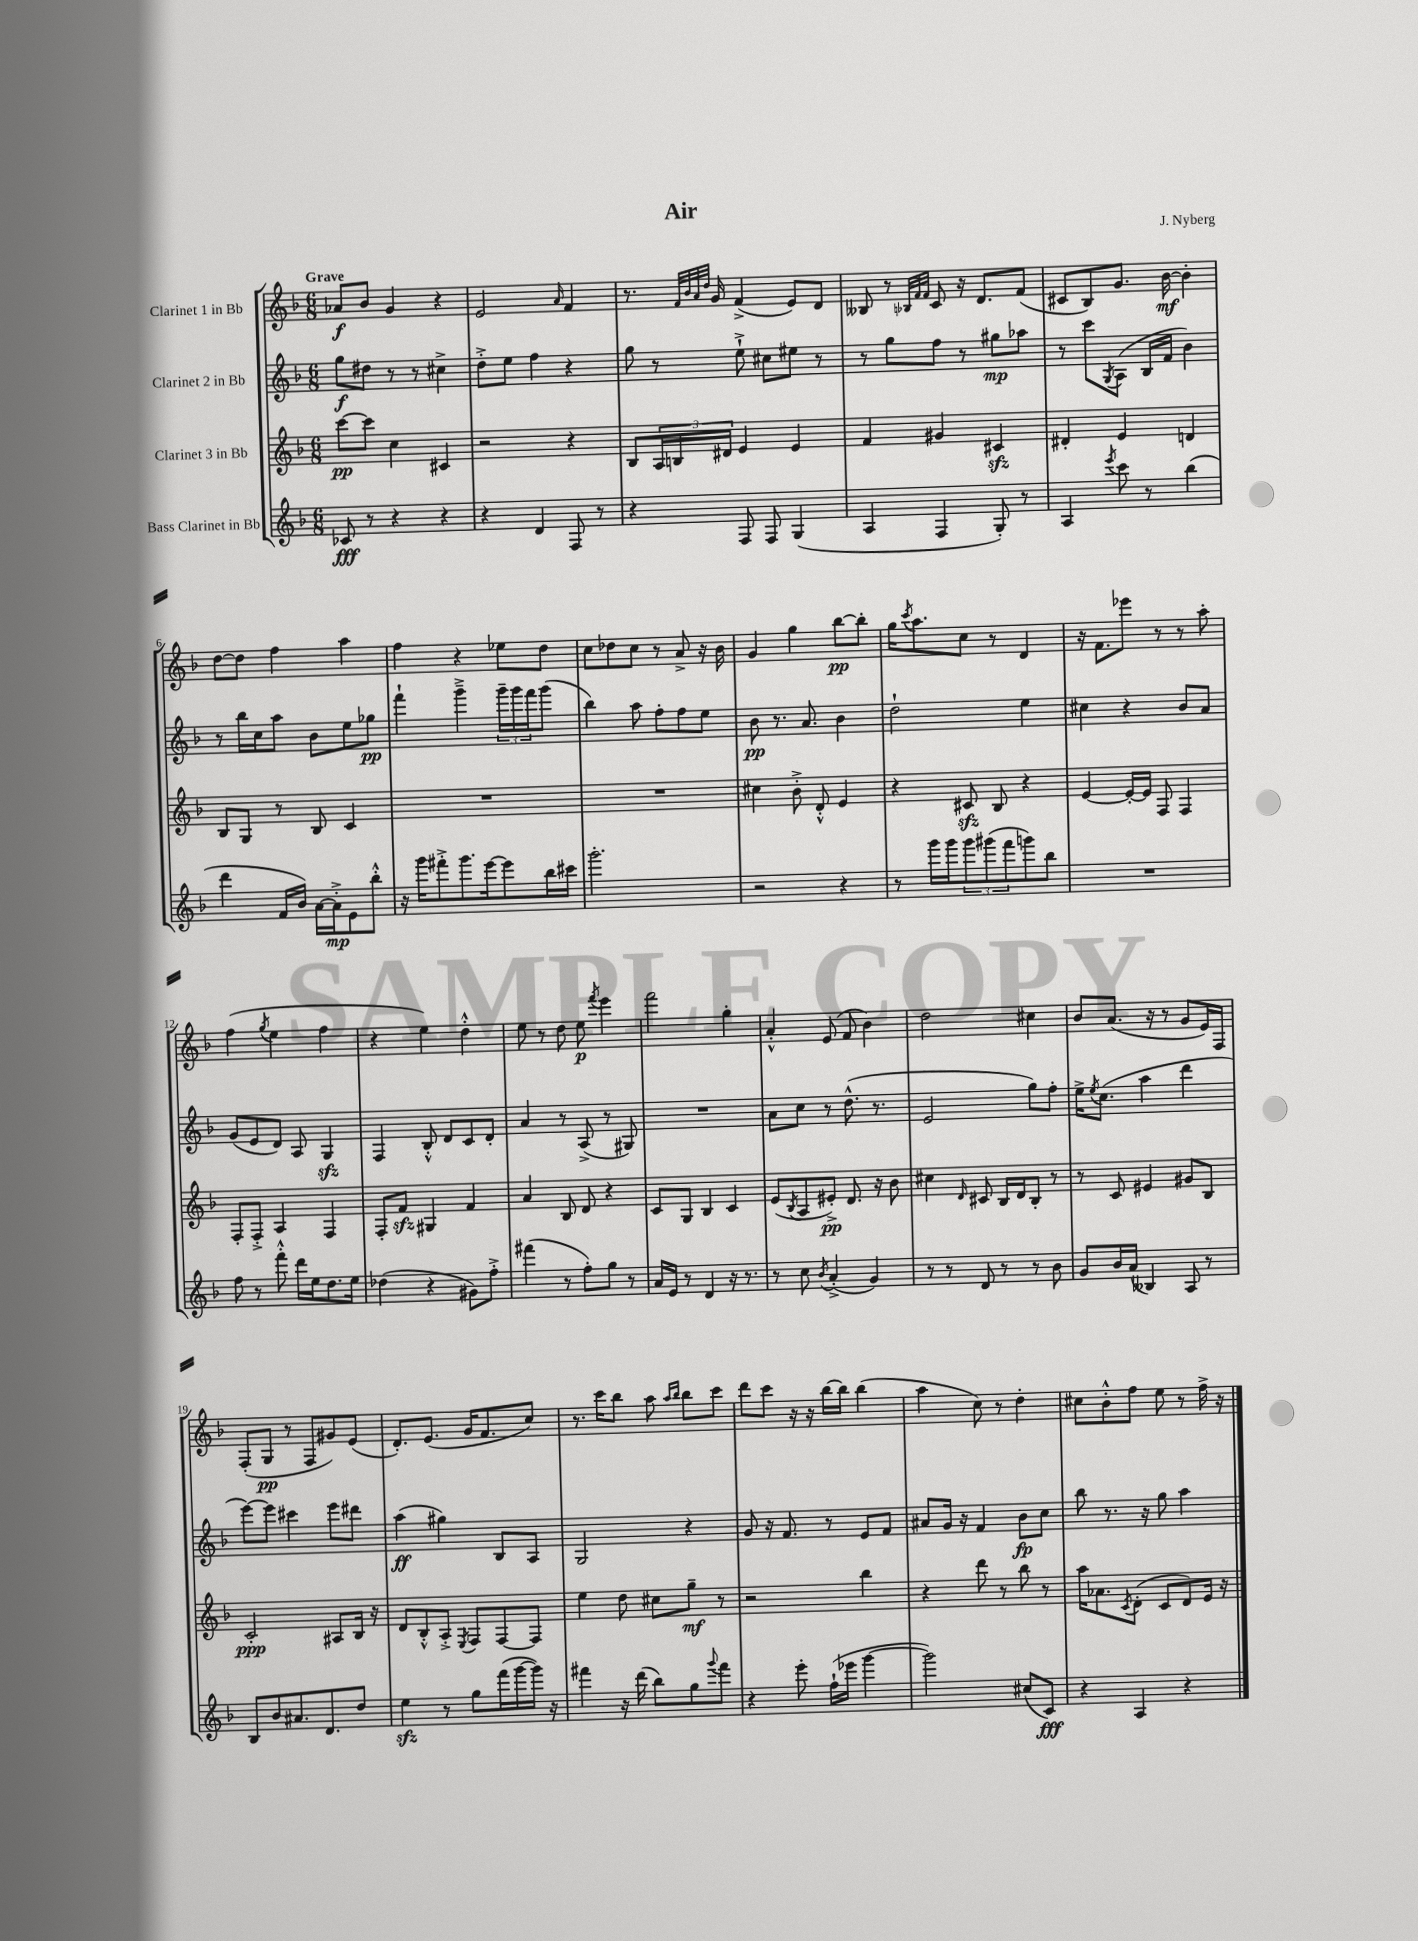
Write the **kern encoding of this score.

**kern	**dynam	**kern	**dynam	**kern	**dynam	**kern	**dynam
*part4	*part4	*part3	*part3	*part2	*part2	*part1	*part1
*staff4	*staff4	*staff3	*staff3	*staff2	*staff2	*staff1	*staff1
*I"Bass Clarinet in Bb	*	*I"Clarinet 3 in Bb	*	*I"Clarinet 2 in Bb	*	*I"Clarinet 1 in Bb	*
*clefG2	*	*clefG2	*	*clefG2	*	*clefG2	*
*k[b-]	*	*k[b-]	*	*k[b-]	*	*k[b-]	*
*M6/8	*	*M6/8	*	*M6/8	*	*M6/8	*
=1	=1	=1	=1	=1	=1	=1	=1
!	!	!	!	!	!	!LO:TX:a:B:t=Grave	!
8c-X/	fff	[8ccc\L	pp	8gg\L	f	8a-X/L	f
8r	.	8ccc\J]	.	8dd#X\J	.	8b-/J	.
4r	.	4cc\	.	8r	.	4g/	.
.	.	.	.	8r	.	.	.
4r	.	4c#X/	.	4cc#X^\	.	4r	.
=2	=2	=2	=2	=2	=2	=2	=2
4r	.	2r	.	8dd'^\L	.	2e/	.
.	.	.	.	8ee\J	.	.	.
4d/	.	.	.	4ff\	.	.	.
.	.	.	.	.	.	16qqa/	.
8F/	.	4r	.	4r	.	4f/	.
8r	.	.	.	.	.	.	.
=3	=3	=3	=3	=3	=3	=3	=3
4r	.	8B-/L	.	8gg\	.	8.r	.
.	.	24A/L	.	8r	.	.	.
.	.	24Bn/	.	.	.	.	.
.	.	.	.	.	.	32qqf/LLL	.
.	.	.	.	.	.	32qqb-/	.
.	.	.	.	.	.	32qqa/	.
.	.	.	.	.	.	32qqdd/JJJ	.
.	.	.	.	.	.	16g/	.
.	.	24d#X/JJ	.	.	.	.	.
8F/	.	4e/	.	8ee`^\	.	(4f^/	.
8F/	.	.	.	8cc#X\L	.	.	.
(4G/	.	4e/	.	8ee#X\J	.	8e/L)	.
.	.	.	.	8r	.	8d/J	.
=4	=4	=4	=4	=4	=4	=4	=4
4A/	.	4f/	.	8r	.	8B--X/	.
.	.	.	.	8gg\L	.	8r	.
.	.	.	.	.	.	32qqB-X/LLL	.
.	.	.	.	.	.	32qqf/	.
.	.	.	.	.	.	32qqf/JJJ	.
4F/	.	4g#X/	.	8ff\J	.	8c/	.
.	.	.	.	8r	.	16r	.
.	.	.	.	.	.	8.d/L	.
8G'/)	.	4c#Xzz/	.	8gg#X\L	mp	.	.
8r	.	.	.	8aa-X\J	.	(8f/J	.
=5	=5	=5	=5	=5	=5	=5	=5
4A/	.	4d#X'/	.	8r	.	8c#X/L	.
.	.	.	.	8ccc\L	.	8B-/)	.
8qeee/	.	.	.	8qG/	.	.	.
8ccc\	.	4e/	.	(8A\J	.	8.g/J	.
8r	.	.	.	16B-/LL	.	.	.
.	.	.	.	16f/JJ	.	[16b-\	mf
(4bb-\	.	4dn/	.	4b-\)	.	4b-'\]	.
!!LO:LB:g=z
=6	=6	=6	=6	=6	=6	=6	=6
4ddd\	.	8B-/L	.	8r	.	[8dd\L	.
.	.	8G/J	.	16bb-\LL	.	8dd\J]	.
.	.	.	.	16cc\J	.	.	.
16f/LL	.	8r	.	8aa\J	.	4ff\	.
16b-/JJ)	.	.	.	.	.	.	.
[16a\LL	.	8B-/	.	8b-\L	.	.	.
16a'^\J]	mp	.	.	.	.	.	.
8e\	.	4c/	.	8ee\	.	4aa\	.
8bb-'^^\J	.	.	.	8gg-X\J	pp	.	.
=7	=7	=7	=7	=7	=7	=7	=7
16r	.	2.r	.	4fff`\	.	4ff\	.
16ggg\KL	.	.	.	.	.	.	.
8fff#X'^\	.	.	.	.	.	.	.
8.ggg\	.	.	.	4ggg~^\	.	4r	.
[16eee\k	.	.	.	.	.	.	.
8eee\]	.	.	.	24ggg~\LL	.	8ee-X\L	.
.	.	.	.	24ggg\	.	.	.
.	.	.	.	24fff\J	.	.	.
16bb-\L	.	.	.	(8ggg\J	.	8dd\J	.
16ccc#X\JJ	.	.	.	.	.	.	.
=8	=8	=8	=8	=8	=8	=8	=8
2.ggg'\	.	2.r	.	4bb-\)	.	8cc\L	.
.	.	.	.	.	.	8dd-X\	.
.	.	.	.	8aa\	.	8cc\J	.
.	.	.	.	8ff'\L	.	8r	.
.	.	.	.	8ff\	.	8a^/	.
.	.	.	.	8ee\J	.	16r	.
.	.	.	.	.	.	16b-\	.
=9	=9	=9	=9	=9	=9	=9	=9
2r	.	4cc#X\	.	8b-\	pp	4g/	.
.	.	.	.	8.r	.	.	.
.	.	8b-'^\	.	.	.	4gg\	.
.	.	.	.	8.a/	.	.	.
.	.	8d'^^/	.	.	.	.	.
4r	.	4e/	.	4b-\	.	[8bb-\L	pp
.	.	.	.	.	.	8bb-'\J]	.
=10	=10	=10	=10	=10	=10	=10	=10
8r	.	4r	.	2dd`\	.	16gg\KL	.
.	.	.	.	.	.	8qccc/	.
.	.	.	.	.	.	8.aa\	.
16ggg\LL	.	.	.	.	.	.	.
16ggg\J	.	.	.	.	.	.	.
12ggg\	.	8c#Xzz/	.	.	.	8cc\J	.
(12ggg#X\	.	.	.	.	.	.	.
.	.	8B-/	.	.	.	8r	.
12fff\	.	.	.	.	.	.	.
8gggn\)	.	4r	.	4ee\	.	4d/	.
8bb-\J	.	.	.	.	.	.	.
=11	=11	=11	=11	=11	=11	=11	=11
2.r	.	[4e/	.	4cc#X\	.	16r	.
.	.	.	.	.	.	8.f\L	.
.	.	16e'/LL_	.	4r	.	8eee-X\J	.
.	.	16e/JJ]	.	.	.	.	.
.	.	8F/	.	.	.	8r	.
.	.	4F/	.	8b-/L	.	8r	.
.	.	.	.	8a/J	.	8aa'\	.
!!LO:LB:g=z
=12	=12	=12	=12	=12	=12	=12	=12
8ff\	.	8F'/L	.	(8g/L	.	(4ff\	.
8r	.	8F'^/J	.	8e/	.	.	.
.	.	.	.	.	.	8qgg/	.
8fff'^^\	.	4A/	.	8d/J)	.	4ee\	.
16ddd\LL	.	.	.	8A/	.	.	.
16ee\J	.	.	.	.	.	.	.
8.dd\	.	4F/	.	4Gzz/	.	4ff\	.
16ee\Jk	.	.	.	.	.	.	.
=13	=13	=13	=13	=13	=13	=13	=13
(4dd-X\	.	8F'/L	.	4F/	.	4r	.
.	.	8fzz/J	.	.	.	.	.
4r	.	4G#X/	.	8B-'^^/	.	4ee\)	.
.	.	.	.	8d/L	.	.	.
8g#X\L)	.	4f/	.	8c/	.	4dd'^^\	.
8ff'^\J	.	.	.	8d'/J	.	.	.
=14	=14	=14	=14	=14	=14	=14	=14
(4fff#X\	.	4a/	.	4a/	.	8ee\	.
.	.	.	.	.	.	8r	.
8r	.	8B-/	.	8r	.	8dd\	.
8ff'\L)	.	8d/	.	(8A^/	.	8ee\	p
.	.	.	.	.	.	8qfff/	.
8gg\J	.	4r	.	8r	.	4eee\	.
8r	.	.	.	8G#X/)	.	.	.
=15	=15	=15	=15	=15	=15	=15	=15
16a/LL	.	8c/L	.	2.r	.	2fff\	.
16e/JJ	.	.	.	.	.	.	.
8r	.	8G/J	.	.	.	.	.
4d/	.	4B-/	.	.	.	.	.
16r	.	4c/	.	.	.	4gg'\	.
8.r	.	.	.	.	.	.	.
=16	=16	=16	=16	=16	=16	=16	=16
8r	.	(8e/L	.	8a\L	.	4a'^^/	.
.	.	8qB-/	.	.	.	.	.
8cc\	.	8A/	.	8cc\J	.	.	.
8qb-/	.	.	.	.	.	.	.
(4a'^/	.	8e#X'^/J)	pp	8r	.	(8e/	.
.	.	8.d/	.	(8.dd^^\	.	8f/	.
4g/)	.	.	.	.	.	4b-\)	.
.	.	16r	.	8.r	.	.	.
.	.	8b-\	.	.	.	.	.
=17	=17	=17	=17	=17	=17	=17	=17
8r	.	4cc#X\	.	2e/	.	2dd\	.
8r	.	.	.	.	.	.	.
.	.	16qqd/	.	.	.	.	.
8d/	.	8c#X/	.	.	.	.	.
8r	.	16B-/LL	.	.	.	.	.
.	.	16d/J	.	.	.	.	.
8r	.	8B-'/J	.	8gg\L)	.	4cc#X\	.
8b-\	.	8r	.	8ff'\J	.	.	.
=18	=18	=18	=18	=18	=18	=18	=18
8g/L	.	8r	.	16ee^\KL	.	8b-/L	.
.	.	.	.	8qee/	.	.	.
.	.	.	.	(8.cc\J	.	.	.
16b-/L	.	8c/	.	.	.	(8.a/J	.
(16a/JJ	.	.	.	.	.	.	.
4B--X/)	.	4e#X/	.	4aa\	.	.	.
.	.	.	.	.	.	16r	.
.	.	.	.	.	.	8r	.
8A/	.	8g#X/L	.	4ddd\	.	8g/L	.
8r	.	8B-/J	.	.	.	16e/L)	.
.	.	.	.	.	.	16F/JJ	.
!!LO:LB:g=z
=19	=19	=19	=19	=19	=19	=19	=19
8B-/L	.	2c'/	ppp	[8eee\L)	.	(8F'/L	.
8b-/	.	.	.	8eee\J]	.	8G/J	pp
8.a#X/	.	.	.	4ccc#X\	.	8r	.
.	.	.	.	.	.	8F/L	.
8.d/	.	.	.	.	.	.	.
.	.	8A#X/L	.	8eee\L	.	8g#X/)	.
8dd/J	.	16B-/Jk	.	8ddd#X\J	.	(8e/J	.
.	.	16r	.	.	.	.	.
=20	=20	=20	=20	=20	=20	=20	=20
4eezz\	.	8d/L	.	(4aa\	ff	8.d'/L)	.
.	.	8B-'^^/	.	.	.	.	.
.	.	.	.	.	.	(8.e/J	.
8r	.	8A'^/J	.	4gg#X\)	.	.	.
.	.	8qE/	.	.	.	.	.
8gg\L	.	8F/L	.	.	.	16g/KL	.
.	.	.	.	.	.	8.f/	.
(16fff\L	.	[8F/	.	8B-/L	.	.	.
[16ggg\	.	.	.	.	.	.	.
16ggg\JJ])	.	8F/J]	.	8A/J	.	8cc/J)	.
16r	.	.	.	.	.	.	.
=21	=21	=21	=21	=21	=21	=21	=21
4fff#X\	.	4ee\	.	2G/	.	8.r	.
.	.	.	.	.	.	16ccc\KL	.
16r	.	8dd\	.	.	.	8bb-\J	.
(16ddd\	.	.	.	.	.	.	.
8bb-\L)	.	8cc#X\L	.	.	.	8aa\	.
.	.	.	.	.	.	16qqaa/LL	.
.	.	.	.	.	.	16qqbb-/JJ	.
8gg\	.	8gg~\J	mf	4r	.	8bb-\L	.
8qqggg/	.	.	.	.	.	.	.
8fff#\J	.	8r	.	.	.	8ccc\J	.
=22	=22	=22	=22	=22	=22	=22	=22
4r	.	2r	.	8g/	.	8ddd\L	.
.	.	.	.	16r	.	8ccc\J	.
.	.	.	.	8.f/	.	.	.
8eee'\	.	.	.	.	.	16r	.
.	.	.	.	.	.	16r	.
(16ff`\LL	.	.	.	8r	.	[16bb-\LL	.
16eee-X\JJ	.	.	.	.	.	16bb-\JJ]	.
[4ggg\	.	4bb-\	.	8e/L	.	(4bb-\	.
.	.	.	.	8f/J	.	.	.
=23	=23	=23	=23	=23	=23	=23	=23
2ggg\])	.	4r	.	8a#X/L	.	4aa\	.
.	.	.	.	16g/Jk	.	.	.
.	.	.	.	16r	.	.	.
.	.	8ddd\	.	4f/	.	8cc\)	.
.	.	8r	.	.	.	8r	.
(8cc#X/L	.	8bb-\	.	8b-\L	fp	4dd'\	.
8c/J)	fff	8r	.	8cc\J	.	.	.
=24	=24	=24	=24	=24	=24	=24	=24
4r	.	16aa\KL	.	8bb-\	.	8cc#X\L	.
.	.	8.a-X\	.	.	.	.	.
.	.	.	.	8.r	.	8b-'^^\	.
.	.	8qc/	.	.	.	.	.
4A/	.	(8d'\J	.	.	.	8ff\J	.
.	.	.	.	16r	.	.	.
.	.	8c/L	.	8gg\	.	8ee\	.
4r	.	8d/)	.	4aa\	.	8r	.
.	.	16e/Jk	.	.	.	16ff^\	.
.	.	16r	.	.	.	16r	.
==	==	==	==	==	==	==	==
*-	*-	*-	*-	*-	*-	*-	*-
